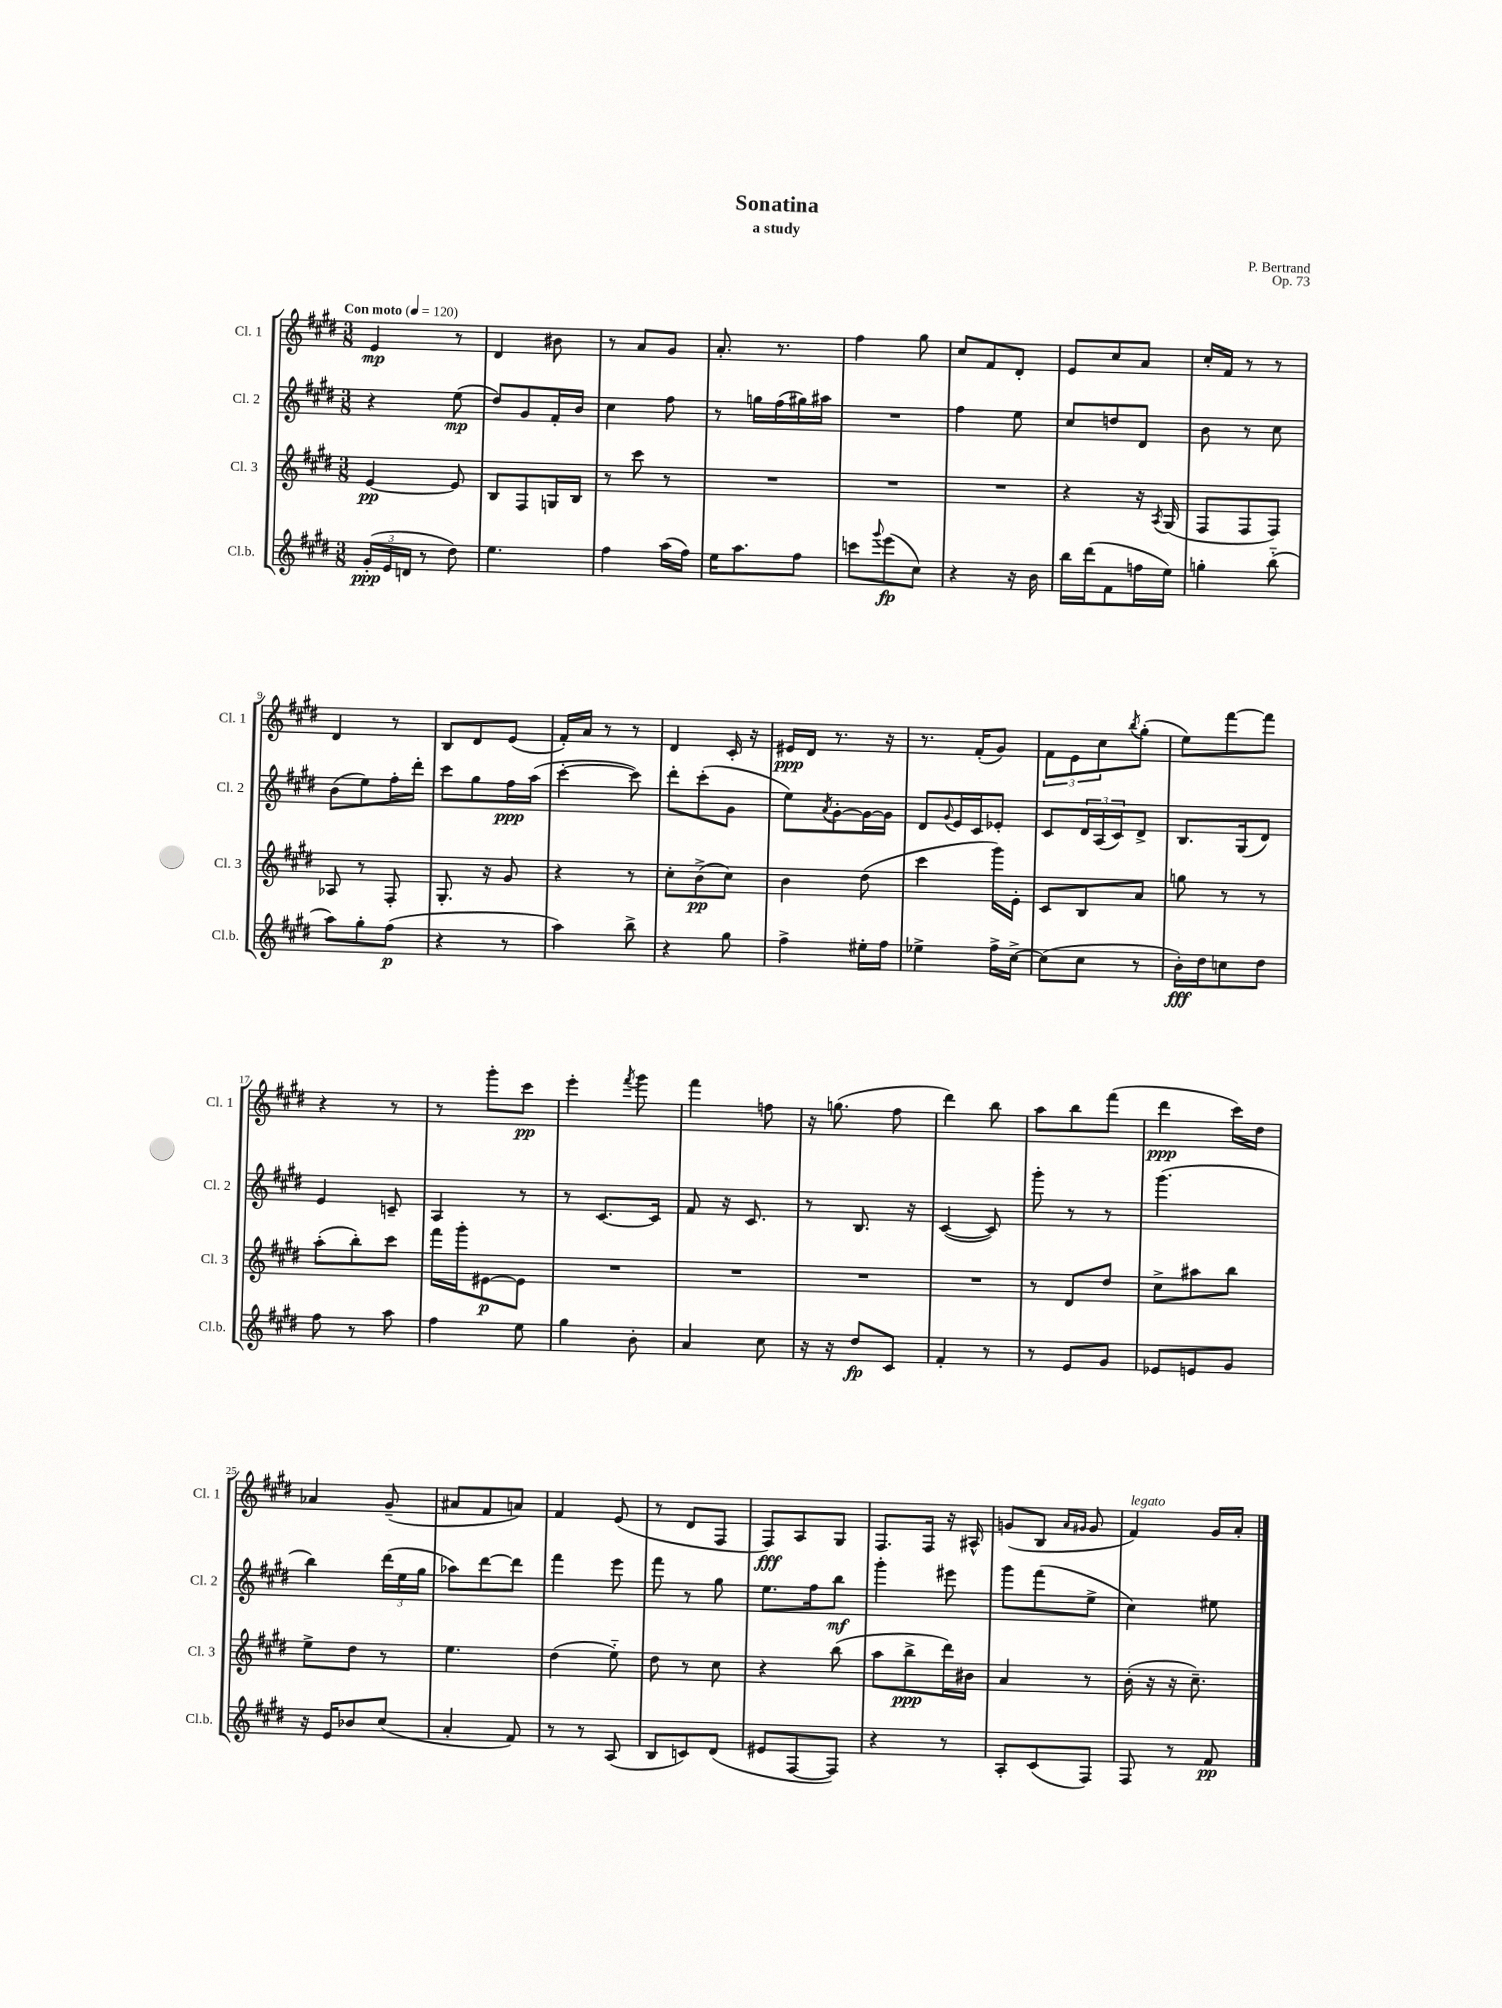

**kern	**dynam	**kern	**dynam	**kern	**dynam	**kern	**dynam
*part4	*part4	*part3	*part3	*part2	*part2	*part1	*part1
*staff4	*staff4	*staff3	*staff3	*staff2	*staff2	*staff1	*staff1
*I"Cl.b.	*	*I"Cl. 3	*	*I"Cl. 2	*	*I"Cl. 1	*
*I'Cl.b.	*	*I'Cl. 3	*	*I'Cl. 2	*	*I'Cl. 1	*
*clefG2	*	*clefG2	*	*clefG2	*	*clefG2	*
*k[f#c#g#d#]	*	*k[f#c#g#d#]	*	*k[f#c#g#d#]	*	*k[f#c#g#d#]	*
*M3/8	*	*M3/8	*	*M3/8	*	*M3/8	*
*MM120	*	*MM120	*	*MM120	*	*MM120	*
=1	=1	=1	=1	=1	=1	=1	=1
!	!	!	!	!	!	!LO:TX:a:B:t=Con moto	!
(24g#'/LL	ppp	[4e/	pp	4r	.	4e/	mp
24e/	.	.	.	.	.	.	.
24dn/JJ	.	.	.	.	.	.	.
8r	.	.	.	.	.	.	.
8dd#\)	.	8e/]	.	(8ee\	mp	8r	.
=2	=2	=2	=2	=2	=2	=2	=2
4.ee\	.	8B/L	.	8dd#/L)	.	4d#/	.
.	.	8F#/	.	8g#/	.	.	.
.	.	16Gn/L	.	16f#'/L	.	8b#X\	.
.	.	16B/JJ	.	16b/JJ	.	.	.
=3	=3	=3	=3	=3	=3	=3	=3
4ff#\	.	8r	.	4cc#\	.	8r	.
.	.	8ccc#\	.	.	.	8a/L	.
(16aa\LL	.	8r	.	8ff#\	.	8g#/J	.
16ff#\JJ)	.	.	.	.	.	.	.
=4	=4	=4	=4	=4	=4	=4	=4
16ee\KL	.	4.r	.	8r	.	8.a'/	.
8.aa\	.	.	.	.	.	.	.
.	.	.	.	16ggn\LL	.	.	.
.	.	.	.	(16ff#\	.	8.r	.
8ff#\J	.	.	.	16gg#X\)	.	.	.
.	.	.	.	16aa#X\JJ	.	.	.
=5	=5	=5	=5	=5	=5	=5	=5
8cccn\L	.	4.r	.	4.r	.	4ff#\	.
8qqggg#/	.	.	.	.	.	.	.
(8eee\	fp	.	.	.	.	.	.
8cc#\J)	.	.	.	.	.	8gg#\	.
=6	=6	=6	=6	=6	=6	=6	=6
4r	.	4.r	.	4ff#\	.	8cc#/L	.
.	.	.	.	.	.	8f#/	.
16r	.	.	.	8ee\	.	8d#'/J	.
16b\	.	.	.	.	.	.	.
=7	=7	=7	=7	=7	=7	=7	=7
16bb\LL	.	4r	.	8cc#/L	.	8e/L	.
(16ddd#\J	.	.	.	.	.	.	.
8f#\	.	.	.	8ddn/	.	8cc#/	.
16ffn\L	.	16r	.	8d#/J	.	8a/J	.
.	.	8qA/	.	.	.	.	.
16ee\JJ)	.	(16G#/	.	.	.	.	.
=8	=8	=8	=8	=8	=8	=8	=8
4ggn'\	.	8F#/L	.	8b\	.	16cc#'/LL	.
.	.	.	.	.	.	16f#/JJ	.
.	.	8F#/	.	8r	.	8r	.
(8bb\	.	8F#/J)	.	8cc#\	.	8r	.
!!LO:LB:g=z
=9	=9	=9	=9	=9	=9	=9	=9
8aa\L)	.	8A-X/	.	(8b\L	.	4d#/	.
8gg#'\	.	8r	.	8ee\)	.	.	.
(8ff#\J	p	8F#'/	.	16ff#'\L	.	8r	.
.	.	.	.	16ddd#'\JJ	.	.	.
=10	=10	=10	=10	=10	=10	=10	=10
4r	.	8.G#'/	.	8ccc#\L	.	8B/L	.
.	.	.	.	8gg#\	.	8d#/	.
.	.	16r	.	.	.	.	.
8r	.	8g#/	.	16ff#\L	ppp	(8e/J	.
.	.	.	.	(16aa\JJ	.	.	.
=11	=11	=11	=11	=11	=11	=11	=11
4aa\)	.	4r	.	[4ccc#'\	.	16f#'/LL)	.
.	.	.	.	.	.	16a/JJ	.
.	.	.	.	.	.	8r	.
8bb^\	.	8r	.	8ccc#\])	.	8r	.
=12	=12	=12	=12	=12	=12	=12	=12
4r	.	8cc#'\L	.	8ddd#'\L	.	4d#/	.
.	.	(8b^\	pp	(8ccc#'\	.	.	.
8gg#\	.	8cc#\J)	.	8g#\J	.	16c#'/	.
.	.	.	.	.	.	16r	.
=13	=13	=13	=13	=13	=13	=13	=13
4ff#^\	.	4b\	.	8ee\L)	.	16e#X/LL	ppp
.	.	.	.	.	.	16d#/JJ	.
.	.	.	.	8qa/	.	.	.
.	.	.	.	[8g#'\	.	8.r	.
16ee#X'\LL	.	(8dd#\	.	16g#\L_	.	.	.
16ff#\JJ	.	.	.	16g#\JJ]	.	16r	.
=14	=14	=14	=14	=14	=14	=14	=14
4ee-X^\	.	4ccc#\	.	8d#/L	.	8.r	.
.	.	.	.	8qqg#/	.	.	.
.	.	.	.	16e/L	.	.	.
.	.	.	.	16c#/J	.	(16f#'/KL	.
16ff#^\LL	.	16ggg#\LL)	.	8e-X'/J	.	8g#/J)	.
[16cc#^\JJ	.	16e'\JJ	.	.	.	.	.
=15	=15	=15	=15	=15	=15	=15	=15
(8cc#\L]	.	8c#/L	.	8c#/L	.	12f#\L	.
.	.	.	.	.	.	12e\	.
8cc#\J	.	8B/	.	24d#/L	.	.	.
.	.	.	.	(24A/	.	12cc#\	.
.	.	.	.	24c#/J)	.	.	.
.	.	.	.	.	.	8qbb/	.
8r	.	8a/J	.	8d#^/J	.	(8gg#'\J	.
=16	=16	=16	=16	=16	=16	=16	=16
16b'\LL)	fff	8ggn\	.	8.B/L	.	8ee\L)	.
16dd#\J	.	.	.	.	.	.	.
8ccn\	.	8r	.	.	.	[8fff#\	.
.	.	.	.	(16G#/k	.	.	.
8dd#\J	.	8r	.	8d#/J)	.	8fff#\J]	.
!!LO:LB:g=z
=17	=17	=17	=17	=17	=17	=17	=17
8ff#\	.	(8aa'\L	.	4e/	.	4r	.
8r	.	8bb'\)	.	.	.	.	.
8aa\	.	8ccc#\J	.	8cn~/	.	8r	.
=18	=18	=18	=18	=18	=18	=18	=18
4ff#\	.	16fff#\LL	.	4A/	.	8r	.
.	.	16ggg#'\J	.	.	.	.	.
.	.	[8e#X\	p	.	.	8ggg#'\L	.
8ee\	.	8e#\J]	.	8r	.	8ccc#\J	pp
=19	=19	=19	=19	=19	=19	=19	=19
4gg#\	.	4.r	.	8r	.	4eee'\	.
.	.	.	.	[8.c#/L	.	.	.
.	.	.	.	.	.	8qfff#/	.
8b'\	.	.	.	.	.	8ggg#\	.
.	.	.	.	16c#/Jk]	.	.	.
=20	=20	=20	=20	=20	=20	=20	=20
4a/	.	4.r	.	8f#/	.	4fff#\	.
.	.	.	.	16r	.	.	.
.	.	.	.	8.c#/	.	.	.
8cc#\	.	.	.	.	.	8ffn\	.
=21	=21	=21	=21	=21	=21	=21	=21
16r	.	4.r	.	8r	.	16r	.
16r	.	.	.	.	.	(8.ggn\	.
8dd#/L	fp	.	.	8.B/	.	.	.
8c#/J	.	.	.	.	.	8ff#\	.
.	.	.	.	16r	.	.	.
=22	=22	=22	=22	=22	=22	=22	=22
4f#'/	.	4.r	.	([4c#/	.	4ddd#\)	.
8r	.	.	.	8c#/])	.	8bb\	.
=23	=23	=23	=23	=23	=23	=23	=23
8r	.	8r	.	8ggg#'\	.	8aa\L	.
8e/L	.	8d#/L	.	8r	.	8bb\	.
8g#/J	.	8dd#/J	.	8r	.	(8fff#\J	.
=24	=24	=24	=24	=24	=24	=24	=24
8e-X/L	.	8cc#^\L	.	(4.ggg#\	.	4ddd#\	ppp
8en/	.	8aa#X\	.	.	.	.	.
8g#/J	.	8bb\J	.	.	.	16ccc#\LL)	.
.	.	.	.	.	.	16dd#\JJ	.
!!LO:LB:g=z
=25	=25	=25	=25	=25	=25	=25	=25
16r	.	8ee^\L	.	4bb\)	.	4a-X/	.
16e/KL	.	.	.	.	.	.	.
8b-X/	.	8dd#\J	.	.	.	.	.
(8cc#/J	.	8r	.	(24ddd#\LL	.	(8g#~/	.
.	.	.	.	24ee\	.	.	.
.	.	.	.	24gg#\JJ	.	.	.
=26	=26	=26	=26	=26	=26	=26	=26
4a'/	.	4.ee\	.	8aa-X\L)	.	8a#X/L	.
.	.	.	.	[8ddd#\	.	8f#/	.
8f#/)	.	.	.	8ddd#\J]	.	8an/J)	.
=27	=27	=27	=27	=27	=27	=27	=27
8r	.	(4dd#\	.	4fff#\	.	4f#/	.
8r	.	.	.	.	.	.	.
(8A/	.	8ee\)	.	8eee\	.	(8e/	.
=28	=28	=28	=28	=28	=28	=28	=28
8B/L	.	8dd#\	.	8fff#\	.	8r	.
8cn/)	.	8r	.	8r	.	8d#/L	.
(8d#/J	.	8cc#\	.	8gg#\	.	8F#/J	.
=29	=29	=29	=29	=29	=29	=29	=29
8e#X/L	.	4r	.	8.ee\L	.	8F#/L)	fff
[8F#/	.	.	.	.	.	8A/	.
.	.	.	.	16ff#\k	.	.	.
8F#/J])	.	(8bb\	.	8bb\J	mf	8G#/J	.
=30	=30	=30	=30	=30	=30	=30	=30
4r	.	8aa\L	.	4ggg#'\	.	8.F#/L	.
.	.	8bb^\	ppp	.	.	.	.
.	.	.	.	.	.	16F#/Jk	.
8r	.	16ddd#\L)	.	8eee#X\	.	16r	.
.	.	16b#X\JJ	.	.	.	16A#X^^/	.
=31	=31	=31	=31	=31	=31	=31	=31
8A'/L	.	4a/	.	8ggg#\L	.	(8gn/L	.
(8c#/	.	.	.	(8fff#\	.	8B/J	.
.	.	.	.	.	.	16qqa/LL	.
.	.	.	.	.	.	16qqg#X/JJ	.
8F#/J)	.	8r	.	8ee^\J	.	8g#/	.
=32	=32	=32	=32	=32	=32	=32	=32
!	!	!	!	!	!	!LO:TX:a:i:t=legato	!
8F#/	.	(16b'\	.	4cc#\)	.	4f#/)	.
.	.	16r	.	.	.	.	.
8r	.	16r	.	.	.	.	.
.	.	8.cc#~\)	.	.	.	.	.
8f#/	pp	.	.	8ee#X\	.	16g#/LL	.
.	.	.	.	.	.	16a'/JJ	.
==	==	==	==	==	==	==	==
*-	*-	*-	*-	*-	*-	*-	*-
